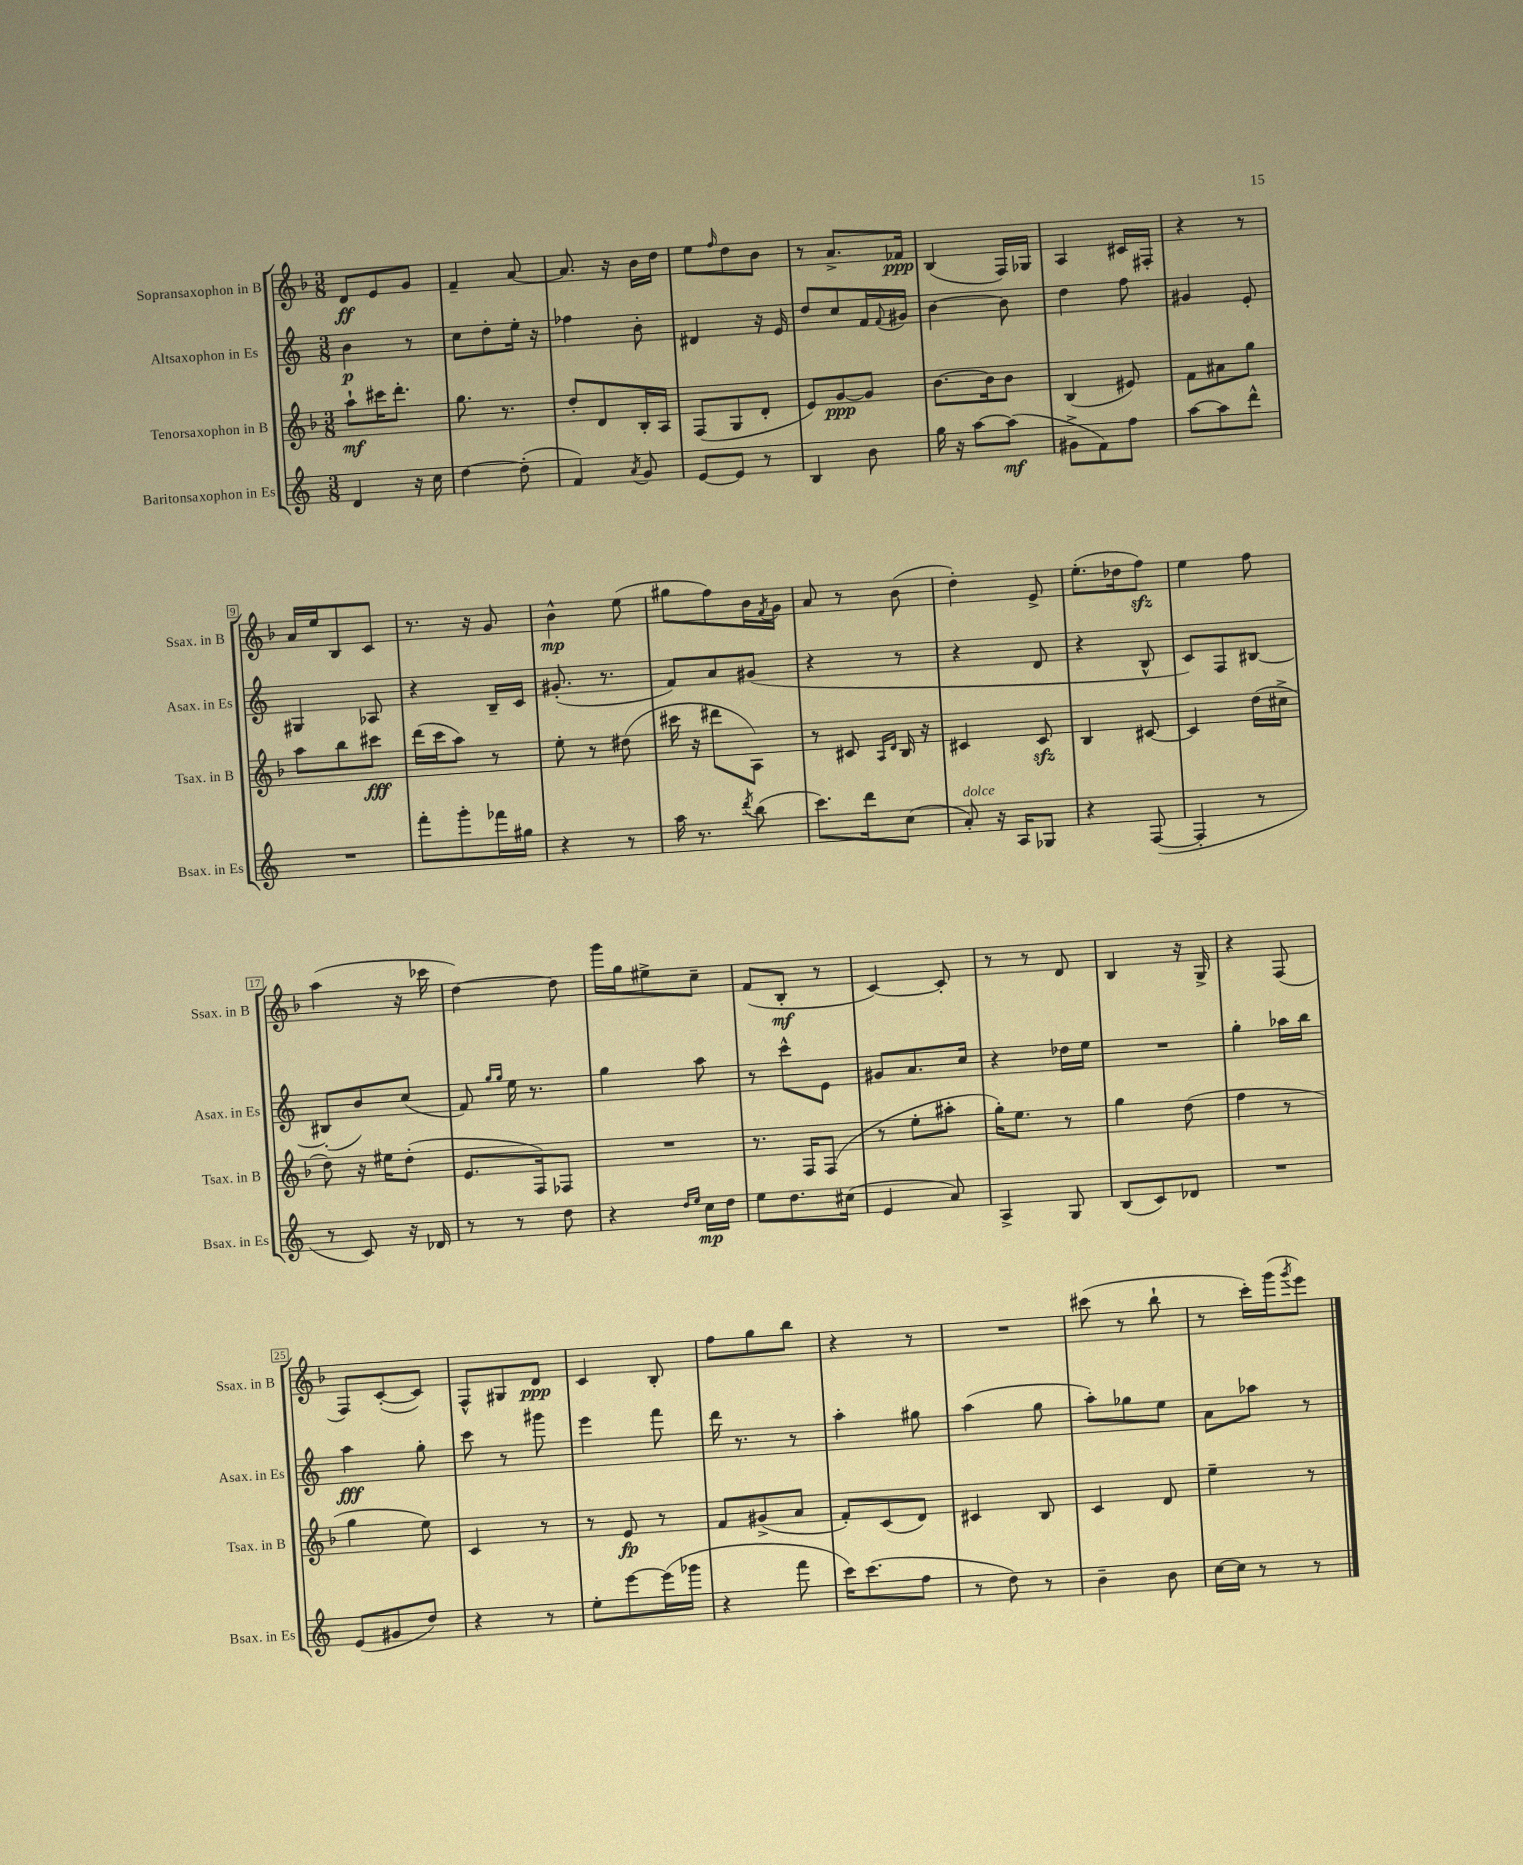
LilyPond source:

<<
\new StaffGroup <<
\new Staff = "s0" \with { instrumentName = "Sopransaxophon in B" shortInstrumentName = "Ssax. in B" } {
    \clef treble \key f \major \numericTimeSignature \time 3/8
    d'8\ff e'8 g'8 |
    f'4-- a'8~ |
    a'8. r16 bes'16 d''16 |
    e''8 \grace { f''16 } d''8 bes'8 |
    r8 a'8.-> fes'16\ppp |
    bes4( f16) ges16 |
    a4 cis'16 fis16-. |
    r4 r8 |
    a'16 e''16 bes8 c'8 |
    r8. r16 g'8 |
    bes'4-^\mp e''8( |
    gis''8 f''8) bes'16 \acciaccatura { f'8 } g'16 |
    a'8 r8 bes'8( |
    d''4-.) e'8-> |
    e''8.-.( des''16 f''8\sfz) |
    e''4 f''8 |
    a''4( r16 ces'''16 |
    d''4~) d''8 |
    g'''16 g''16 eis''8-> c''8-- |
    f'8( bes8-.\mf r8 |
    c'4~) c'8-. |
    r8 r8 d'8 |
    bes4 r16 g16-> |
    r4 f8( |
    f8) c'8~-.( c'8) |
    f8-^ gis8 d'8\ppp |
    c'4 bes8-. |
    f''8 g''8 bes''8 |
    r4 r8 |
    R4. |
    cis'''8( r8 bes''8-! |
    r8 c'''16-.) g'''16( \acciaccatura { g'''8 } e'''8) \bar "|." |
}
\new Staff = "s1" \with { instrumentName = "Altsaxophon in Es" shortInstrumentName = "Asax. in Es" } {
    \clef treble \key c \major \numericTimeSignature \time 3/8
    b'4\p r8 |
    c''8 d''8-. e''16-. r16 |
    fes''4 b'8-. |
    dis'4 r16 e'16 |
    d''8 c''8 f'16 \appoggiatura { f'8 } gis'16 |
    b'4~ b'8 |
    d''4 f''8 |
    gis'4 e'8-. |
    gis4 aes8 |
    r4 b16-- c'16 |
    gis'8.-.( r8. |
    f'8) a'8 gis'8( |
    r4 r8 |
    r4 d'8 |
    r4 b8-^ |
    c'8) f8 bis8~ |
    bis8-.( b'8) c''8( |
    f'8) \grace { g''16 g''16 } e''16 r8. |
    g''4 a''8 |
    r8 c'''8-^ e'8 |
    gis'8 a'8. c''16 |
    r4 des''16 e''16 |
    R4. |
    g''4-. aes''16 b''16 |
    a''4\fff g''8-. |
    c'''8 r8 gis'''8 |
    e'''4 f'''8 |
    d'''16 r8. r8 |
    a''4-. gis''8 |
    a''4( g''8 |
    a''8-.) ges''8 e''8 |
    a'8 aes''8 r8 \bar "|." |
}
\new Staff = "s2" \with { instrumentName = "Tenorsaxophon in B" shortInstrumentName = "Tsax. in B" } {
    \clef treble \key f \major \numericTimeSignature \time 3/8
    a''8-!\mf cis'''16 d'''8.-. |
    g''8. r8. |
    d''8-. d'8 bes16-. a16 |
    f8( g8 d'8-. |
    e'8) g'8~\ppp g'8 |
    bes'8.~ bes'16 bes'8 |
    bes4( eis'8) |
    f'8 ais'8 g''8 |
    a''8 bes''8 cis'''8\fff |
    d'''16( c'''16 a''8) r8 |
    e''8-. r8 dis''8( |
    cis'''16 r16 dis'''8 a8) |
    r8 cis'8 \grace { a16 d'16 } bes16 r16 |
    cis'4 cis'8\sfz |
    bes4 cis'8~ |
    cis'4 d''16( cis''16-> |
    d''8) r16 eis''16 d''8-.( |
    e'8. f16) fes8 |
    R4. |
    r8. f16 f8( |
    r8 e''8-. ais''8-. |
    g''16-.) e''8. r8 |
    g''4 d''8( |
    f''4 r8 |
    g''4 e''8) |
    c'4 r8 |
    r8 e'8\fp r8 |
    f'8 gis'8->( a'8 |
    f'8-.) c'8( d'8) |
    cis'4 bes8 |
    c'4 d'8 |
    e''4-- r8 \bar "|." |
}
\new Staff = "s3" \with { instrumentName = "Baritonsaxophon in Es" shortInstrumentName = "Bsax. in Es" } {
    \clef treble \key c \major \numericTimeSignature \time 3/8
    d'4 r16 c''16 |
    d''4~ d''8-.( |
    f'4) \acciaccatura { a'8 } g'8 |
    e'8~ e'8 r8 |
    b4 b'8 |
    g''16 r16 a''8~ a''8\mf( |
    gis'8-> f'8) f''8 |
    a''8~ a''8 d'''8-^ |
    R4. |
    f'''8-. g'''8-. fes'''16 gis''16 |
    r4 r8 |
    a''16 r8. \acciaccatura { d'''8 } b''8( |
    c'''8.) d'''16 c''8( |
    a'8-.^\markup { \italic "dolce" }) r16 a16 ges8 |
    r4 f8~( |
    f4-. r8 |
    r8 c'8) r16 des'16 |
    r8 r8 d''8 |
    r4 \grace { d''16 e''16 } c''16\mp d''16 |
    e''8 d''8. cis''16( |
    e'4 a'8) |
    a4-> g8 |
    b8( c'8) des'8 |
    R4. |
    e'8( gis'8 d''8) |
    r4 r8 |
    e''8-. e'''8~ e'''16( ges'''16 |
    r4 f'''8 |
    c'''16) c'''8.( f''8 |
    r8 d''8) r8 |
    b'4-- b'8 |
    c''16~ c''16 r8 r8 \bar "|." |
}
>>
>>
\layout { \context { \Score \override BarNumber.stencil = #(make-stencil-boxer 0.1 0.3 ly:text-interface::print) } }
